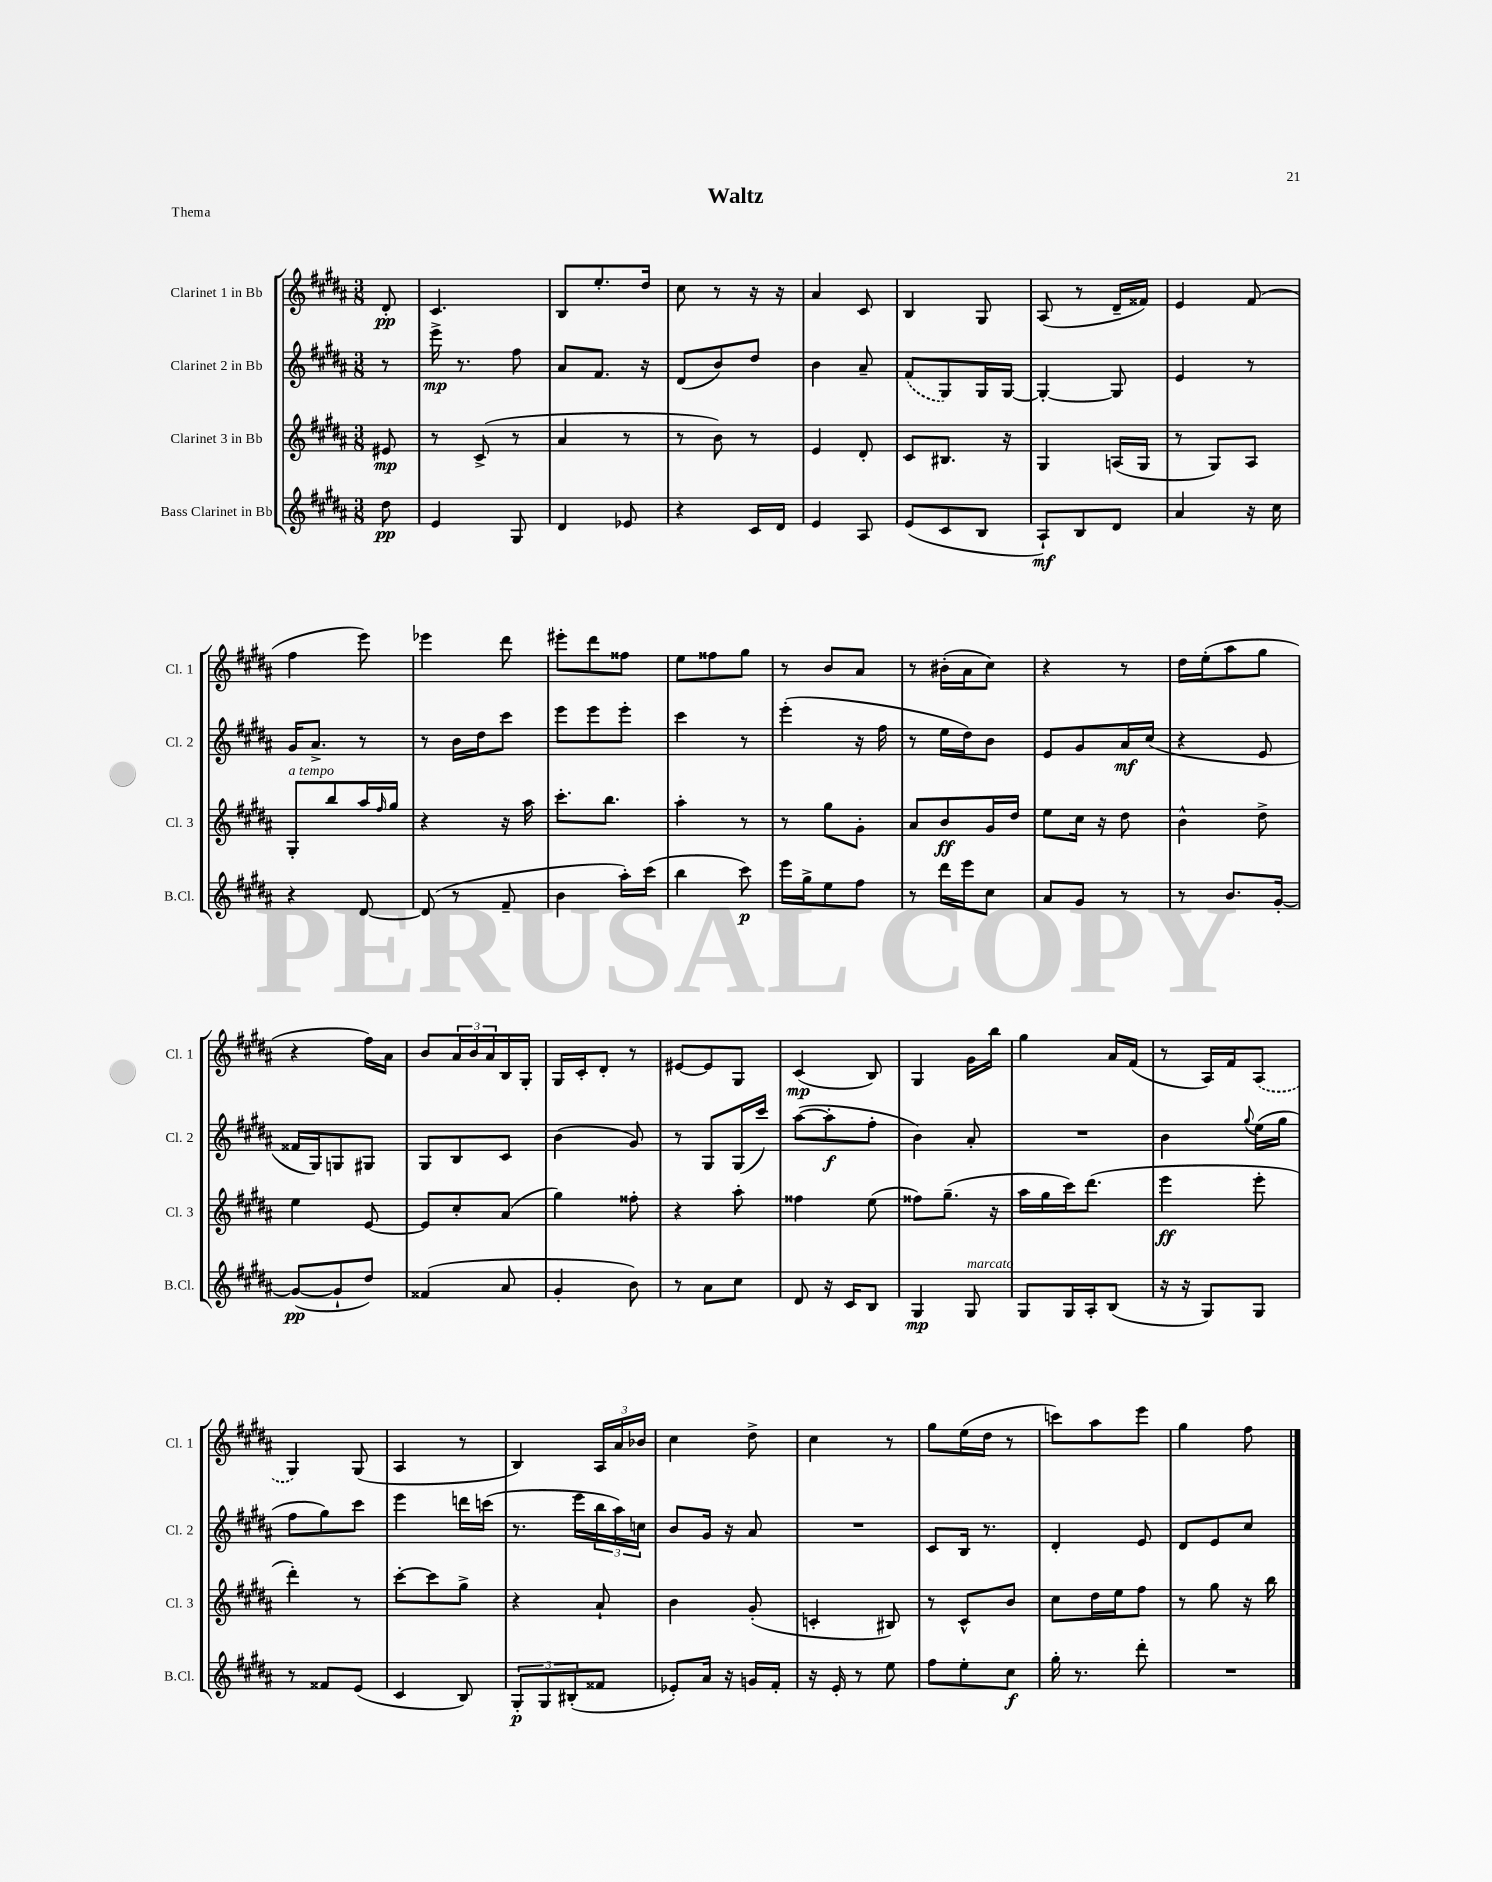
\header { title = "Waltz" piece = "Thema" }
<<
\new StaffGroup <<
\new Staff = "s0" \with { instrumentName = "Clarinet 1 in Bb" shortInstrumentName = "Cl. 1" } {
    \clef treble \key b \major \numericTimeSignature \time 3/8 \partial 8
    dis'8-.\pp |
    cis'4. |
    b8 e''8.-. dis''16 |
    cis''8 r8 r16 r16 |
    ais'4 cis'8 |
    b4 gis8 |
    ais8( r8 dis'16-- fisis'16) |
    e'4 fis'8( |
    fis''4 e'''8) |
    ees'''4 dis'''8 |
    eis'''8-. dis'''8 fisis''8 |
    e''8 fisis''8 gis''8 |
    r8 b'8 ais'8 |
    r8 bis'16-.( ais'16 cis''8) |
    r4 r8 |
    dis''16 e''16-.( ais''8 gis''8 |
    r4 fis''16) ais'16 |
    b'8 \tuplet 3/2 { ais'16 b'16 ais'16 } b16 gis16-. |
    gis16 cis'16-. dis'8-. r8 |
    eis'8~ eis'8 gis8 |
    cis'4\mp( b8) |
    gis4 gis'16 b''16 |
    gis''4 ais'16 fis'16( |
    r8 ais16) fis'16 \once \slurDashed ais8( |
    gis4) gis8( |
    ais4 r8 |
    b4) \tuplet 3/2 { ais16 ais'16 bes'16 } |
    cis''4 dis''8-> |
    cis''4 r8 |
    gis''8 e''16( dis''16 r8 |
    c'''8) ais''8 e'''8 |
    gis''4 fis''8 \bar "|." |
}
\new Staff = "s1" \with { instrumentName = "Clarinet 2 in Bb" shortInstrumentName = "Cl. 2" } {
    \clef treble \key b \major \numericTimeSignature \time 3/8 \partial 8
    r8 |
    e'''16->\mp r8. fis''8 |
    ais'8 fis'8. r16 |
    dis'8( b'8) dis''8 |
    b'4 ais'8-- |
    \once \slurDashed fis'8( gis8) gis16 gis16~ |
    gis4~-. gis8 |
    e'4 r8 |
    gis'16 ais'8.-> r8 |
    r8 b'16 dis''16 cis'''8 |
    e'''8 e'''8 e'''8-. |
    cis'''4 r8 |
    e'''4-.( r16 fis''16 |
    r8 e''16 dis''16) b'8 |
    e'8 gis'8 ais'16\mf cis''16( |
    r4 e'8 |
    fisis'16 gis16) g8 gis8 |
    gis8 b8 cis'8 |
    b'4( gis'8) |
    r8 gis8 gis16( cis'''16) |
    ais''8~( ais''8-.\f fis''8-. |
    b'4) ais'8-. |
    R4. |
    b'4 \appoggiatura { gis''8 } e''16( gis''16 |
    fis''8 gis''8) cis'''8 |
    e'''4 d'''16 c'''16( |
    r8. e'''16 \tuplet 3/2 { b''16 ais''16) c''16 } |
    b'8 gis'16 r16 ais'8 |
    R4. |
    cis'8 b16 r8. |
    dis'4-. e'8 |
    dis'8 e'8 cis''8 \bar "|." |
}
\new Staff = "s2" \with { instrumentName = "Clarinet 3 in Bb" shortInstrumentName = "Cl. 3" } {
    \clef treble \key b \major \numericTimeSignature \time 3/8 \partial 8
    eis'8\mp |
    r8 cis'8->( r8 |
    ais'4 r8 |
    r8 b'8) r8 |
    e'4 dis'8-. |
    cis'8 bis8. r16 |
    gis4 a16( gis16 |
    r8 gis8) ais8 |
    gis8-.^\markup { \italic "a tempo" } b''8 ais''16 \grace { fis''16 } gis''16 |
    r4 r16 ais''16 |
    cis'''8.-. b''8. |
    ais''4-. r8 |
    r8 gis''8 gis'8-. |
    ais'8 b'8\ff gis'16 dis''16 |
    e''8 cis''16 r16 dis''8 |
    b'4-^ dis''8-> |
    e''4 e'8~ |
    e'8 cis''8-. ais'8( |
    gis''4) fisis''8-. |
    r4 ais''8-. |
    fisis''4 e''8( |
    fisis''8) gis''8.--( r16 |
    ais''16 gis''16 cis'''16) dis'''8.( |
    e'''4\ff e'''8-. |
    dis'''4-.) r8 |
    cis'''8~-. cis'''8 gis''8-> |
    r4 ais'8-! |
    b'4 gis'8-.( |
    c'4-. bis8) |
    r8 cis'8-^ b'8 |
    cis''8 dis''16 e''16 fis''8 |
    r8 gis''8 r16 b''16 \bar "|." |
}
\new Staff = "s3" \with { instrumentName = "Bass Clarinet in Bb" shortInstrumentName = "B.Cl." } {
    \clef treble \key b \major \numericTimeSignature \time 3/8 \partial 8
    dis''8\pp |
    e'4 gis8 |
    dis'4 ees'8 |
    r4 cis'16 dis'16 |
    e'4 ais8 |
    e'8( cis'8 b8 |
    ais8-!\mf) b8 dis'8 |
    ais'4 r16 cis''16 |
    r4 dis'8~ |
    dis'8( r8 fis'8-- |
    b'4 ais''16-.) cis'''16( |
    b''4 cis'''8\p) |
    e'''16 gis''16-> e''8 fis''8 |
    r8 dis'''16 e'''16 cis''8 |
    ais'8 gis'8 r8 |
    r8 b'8. gis'16~-. |
    gis'8~\pp( gis'8-! dis''8) |
    fisis'4( ais'8 |
    gis'4-. b'8) |
    r8 ais'8 cis''8 |
    dis'8 r16 cis'16 b8 |
    gis4\mp gis8^\markup { \italic "marcato" } |
    gis8 gis16 ais16-. b8( |
    r16 r16 gis8) gis8 |
    r8 fisis'8 e'8( |
    cis'4 b8) |
    \tuplet 3/2 { gis8-.\p gis8 bis8-.( } fisis'8 |
    ees'8-.) ais'16 r16 g'16 fis'16-. |
    r16 e'16-. r8 e''8 |
    fis''8 e''8-. cis''8\f |
    gis''16-. r8. dis'''8-. |
    R4. \bar "|." |
}
>>
>>
\layout { \context { \Score \remove "Bar_number_engraver" } }
